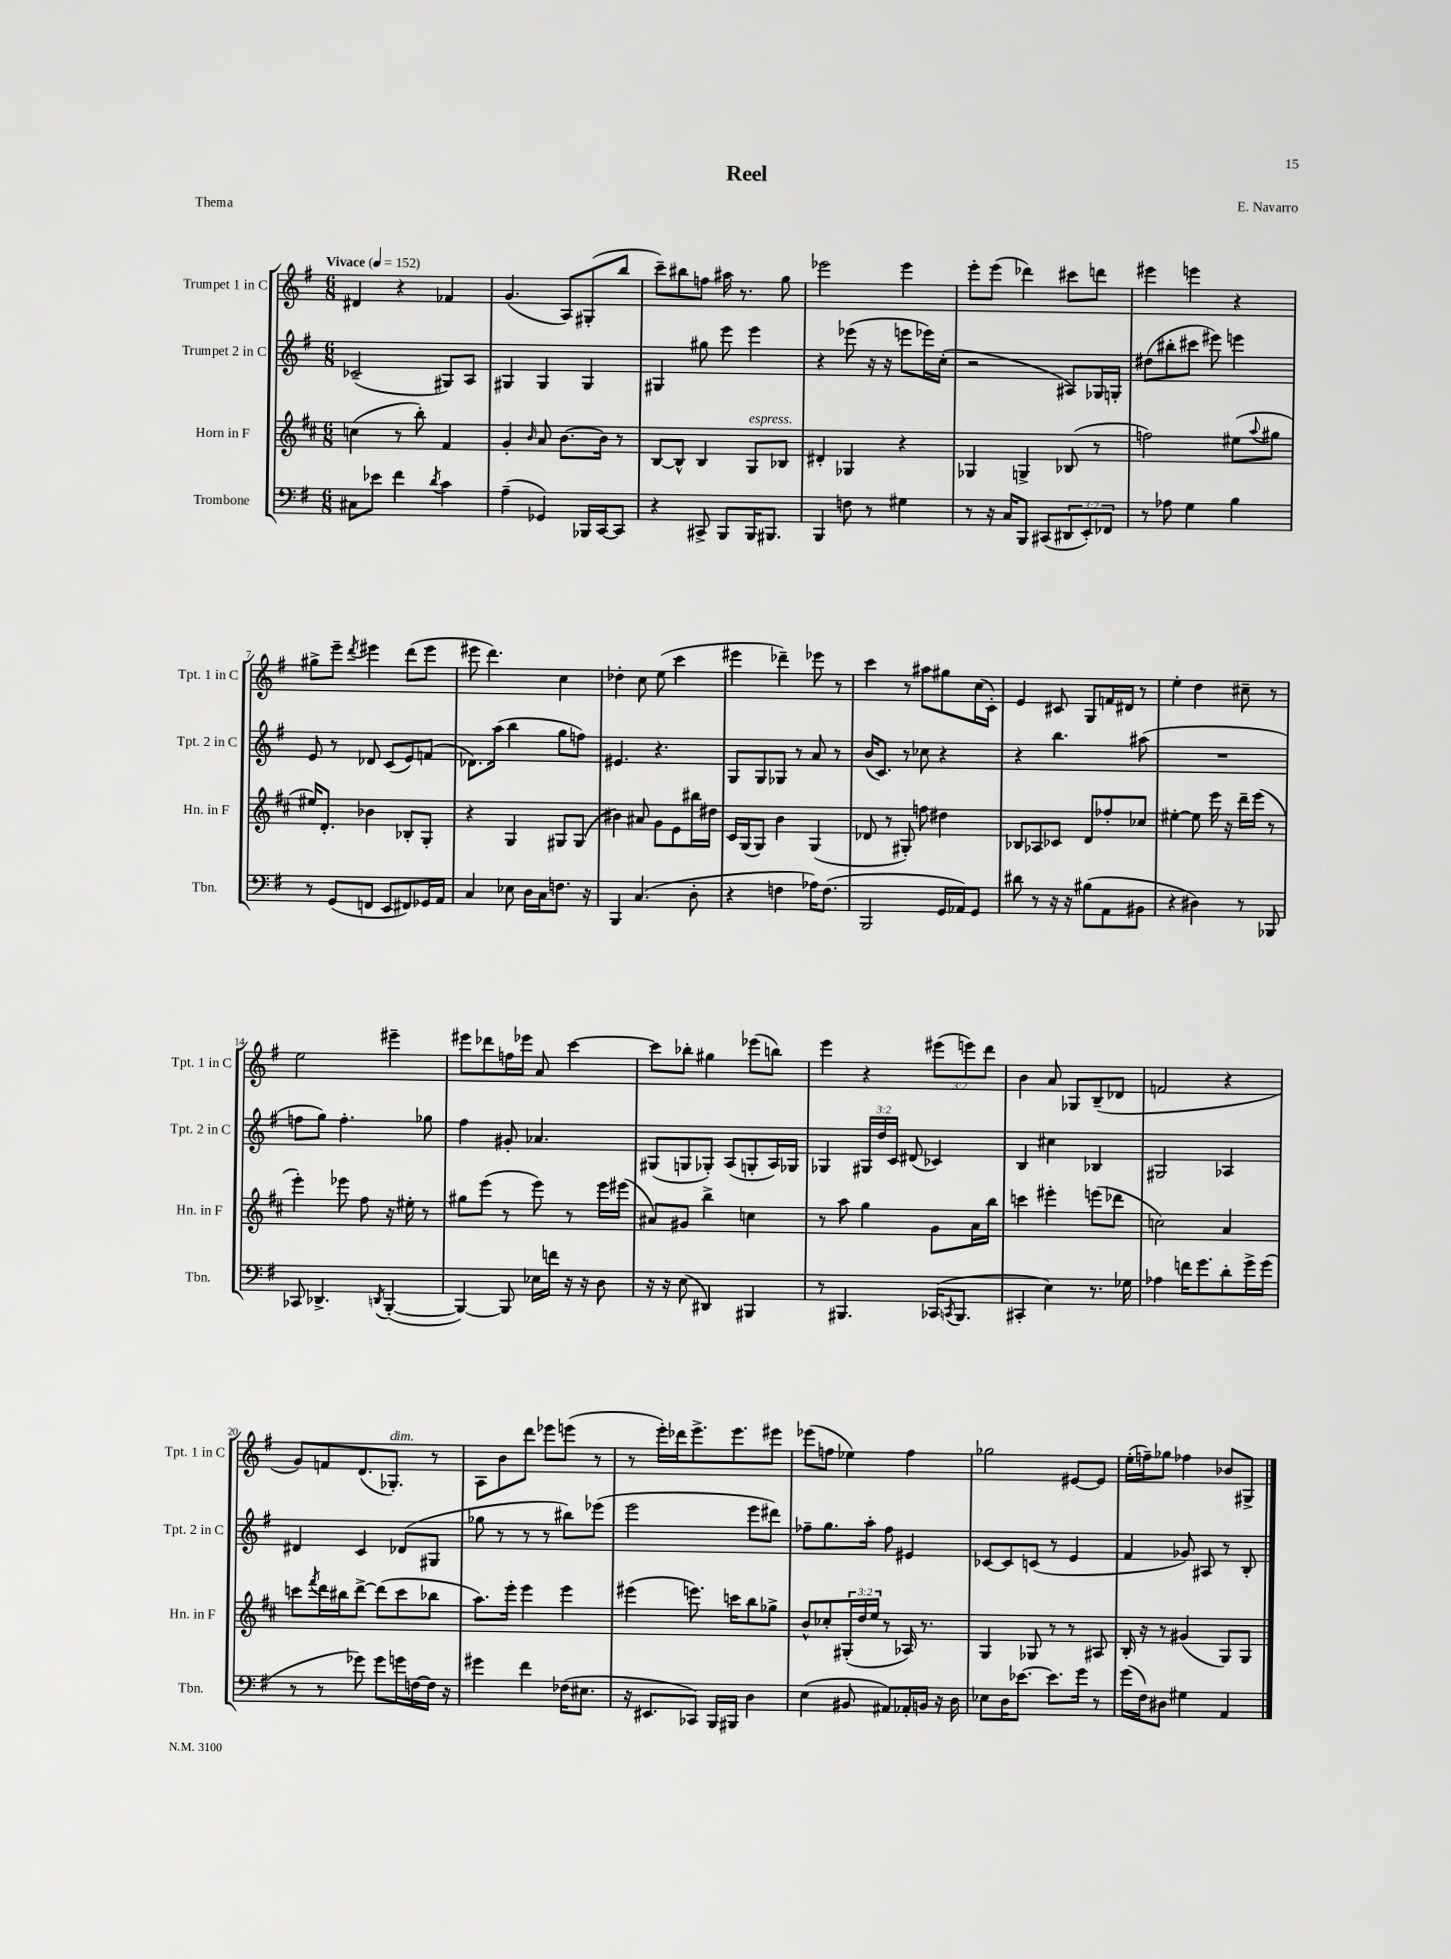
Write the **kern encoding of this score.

**kern	**kern	**kern	**kern
*part4	*part3	*part2	*part1
*staff4	*staff3	*staff2	*staff1
*I"Trombone	*I"Horn in F	*I"Trumpet 2 in C	*I"Trumpet 1 in C
*I'Tbn.	*I'Hn. in F	*I'Tpt. 2 in C	*I'Tpt. 1 in C
*clefF4	*clefG2	*clefG2	*clefG2
*k[f#]	*k[f#c#]	*k[f#]	*k[f#]
*M6/8	*M6/8	*M6/8	*M6/8
*MM152	*MM152	*MM152	*MM152
=1	=1	=1	=1
!	!	!	!LO:TX:a:B:t=Vivace
8C#X\L	(4ccn\	(2c-X~/	4d#X/
8e-X\J	.	.	.
4f#\	8r	.	4r
.	8bb'\)	.	.
8qd/	.	.	.
4c\	4f#/	8G#X/L)	4f-X/
.	.	8A/J	.
=2	=2	=2	=2
(4A~\	4g'/	4G#X/	(4.g/
.	16qqb/	.	.
4GG-X/)	8a/	4G#/	.
.	[8.b\L	.	8A/L)
16BBB-X/LL	.	4G#/	(8G#X'/
[16CC/J	16b\Jk]	.	.
8CC/J]	8r	.	8bb/J
=3	=3	=3	=3
4r	[8B/L	4G#X/	8ccc~\L)
.	8B^^/J]	.	8bb#X\
8CC#X^/	4B/	8gg#X\	8ffn\J
8BBB/L	.	8eee\	16aa#X\
.	.	.	8.r
!	!LO:TX:a:i:t=espress.	!	!
16BBB/K	8G/L	4eee\	.
8.BBB#X/J	.	.	.
.	8B-X/J	.	8gg\
=4	=4	=4	=4
4BBB/	4d#X'/	4r	2eee-X\
8Fn\	4G-X/	(8eee-X\	.
8r	.	16r	.
.	.	16r	.
4G#X\	4r	8eeen\L	4eee-\
.	.	16eee-X\L)	.
.	.	(16cc'\JJ	.
=5	=5	=5	=5
8r	4G-X/	2r	8eee'\L
16r	.	.	(8eee\J
16C/KL	.	.	.
8BBB/J	4Gn^/	.	4ddd-X\)
(8CC#X/L	.	.	.
12DD#X/	(8B-X/	8A#X/L)	8ccc#X\L
12EE'/)	.	.	.
.	8r	16G-X/L	8dddn\J
12FF-X/J	.	.	.
.	.	16Gn'/JJ	.
=6	=6	=6	=6
8r	2ffn\)	(8dd#X\L	4eee#X\
8A-X\	.	8bb#X'\	.
4G\	.	8ccc#X\J	4eeen\
.	.	8eee#X\)	.
4B\	(8ee#X\L	4eeen\	4r
.	8qqaa/	.	.
.	8gg#X\J	.	.
!!LO:LB:g=z
=7	=7	=7	=7
8r	16ee#X/KL)	8e/	8gg#X^\L
.	8.d'/J	.	.
(8GG/L	.	8r	8eee~\J
.	.	.	8qddd/
8FFn/J	4b-X\	8d-X/	4eee#X\
8EE/L	.	(8c/L	.
8FF#X/)	8B-X'/L	8e/)	(8ddd\L
16GG-X/L	8G'/J	(8fn/J	8eee#\J
16AA/JJ	.	.	.
=8	=8	=8	=8
4C/	4r	8.d-X\L)	8eee#X\
.	.	.	4.ddd\)
.	.	(16aa\Jk	.
8E-X\	4G/	4bb\	.
16D\LL	.	.	.
16C\J	.	.	.
8.Fn\J	8G#X/L	8gg\L	4cc\
.	(8G#/J	8ffn\J)	.
16r	.	.	.
=9	=9	=9	=9
4BBB/	4b#X\)	4.e#X/	4dd-X'\
(4.C/	8a#X/	.	8cc\
.	8g\L	4.r	(8ee\
.	8e\	.	4ccc\
8D'\	16bb#X\L	.	.
.	16dd#X\JJ	.	.
=10	=10	=10	=10
4r	16c#/LL	8G/L	4eee#X\
.	(16G/J	.	.
.	8G/J)	8G/	.
4Fn\	4b\	8G-X/J	4ddd-X~\)
.	.	8r	.
16A-X\KL)	(4G/	8a/	8eee-X\
(8.F\J	.	.	.
.	.	8r	8r
=11	=11	=11	=11
2BBB/	8d-X/	(16b/KL	4ccc\
.	.	8.c/J)	.
.	8r	.	.
.	8G#X'/)	8r	8r
.	8ffn\	8cc-X\	8aa#X\L
16GG/LL	4dd#X\	4r	8gg#X\
16AA-X/J)	.	.	.
8GG/J	.	.	(16cc\L
.	.	.	16c'\JJ)
=12	=12	=12	=12
8d#X\	8B-X/L	4r	4e/
8r	8A-X/	.	.
16r	8c-X/J	4.bb\	8c#X/
16r	.	.	.
(8B#X\L	8d/L	.	8G/L
8AA\	8ff-X'/	.	16fn/L
.	.	.	16d#X/JJ
8BB#X\J	8cc-X/J	(8aa#X\	8r
=13	=13	=13	=13
4r	[4ee#X'\	2.r	4ee'\
4D#X\)	8ee#\]	.	4dd\
.	16eee\	.	.
.	16r	.	.
8r	16ddd~\LL	.	8cc#X~\
.	(16eee\JJ	.	.
8BBB-X/	8r	.	8r
!!LO:LB:g=z
=14	=14	=14	=14
8CC-X/	4eee'\)	8ffn\L	2ee\
4.DD-X^/	.	8gg\J)	.
.	8eee-X\	4.ff'\	.
.	8ff#\	.	.
8qDDn/	.	.	.
([4BBB'/	16r	.	4eee#X~\
.	16ee#X'\	.	.
.	8r	8gg-X\	.
=15	=15	=15	=15
4BBB/_)	8gg#X\L	4ff#\	8eee#X\L
.	(8eee\J	.	8ddd-X\
8BBB/]	8r	8g#X'/	16ffn\L
.	.	.	16eee-X\JJ
16E-X\LL	8eee\)	4.a-X/	8a/
16fn\JJ	.	.	.
16r	8r	.	[4ccc\
16r	.	.	.
8D\	16eee\LL	.	.
.	(16eee#X\JJ	.	.
=16	=16	=16	=16
16r	8a#X/L)	(8G#X/L	8ccc\L]
16r	.	.	.
(8E\	8g#X/J	8Gn/	8bb-X'\J
4DD#X/)	4bb^\	8G-X'/J)	4gg#X\
.	.	(8A/L	.
4BBB#X/	4ccn\	8Gn'/	(8eee-X\L
.	.	16A/L)	8bbn\J)
.	.	16G-X/JJ	.
=17	=17	=17	=17
8r	8r	4G-X/	4eee\
4.BBB#X/	8aa\	.	.
.	4gg\	24G#X/LL	4r
.	.	24dd/	.
.	.	24c/JJ	.
.	.	(8d#X/	.
(16CC-X/KL	8g\L	4c-X/)	(12eee#X\L
8qCCn/	.	.	.
8.BBB#/J	.	.	.
.	.	.	12eeen\)
.	16a\L	.	.
.	.	.	12ddd\J
.	16bb\JJ	.	.
=18	=18	=18	=18
4CC#X'/	4cccn\	4B/	4b\
4E\)	4eee#X'\	4cc#X\	8a/
.	.	.	8G-X/L
8.r	(8eeen\L	4B-X/	(8B~/
.	8ddd-X\J	.	8d-X/J
16G-X\	.	.	.
=19	=19	=19	=19
4A-X\	2ccn\)	2G#X/	2fn/
16fn\KL	.	.	.
8.g\	.	.	.
8d'\	4a/	4A-X/	4r
16g^\L	.	.	.
(16g\JJ	.	.	.
!!LO:LB:g=z
=20	=20	=20	=20
8r	8cccn\L	4d#X/	8g/L)
.	8qfff#/	.	.
8r	16ddd\L	.	8fn/
.	16bb#X\J	.	.
8g-X\)	[8ddd^\J	4c/	(8.d/
8g-\L	(8ddd\L]	.	.
!	!	!	!LO:TX:a:i:t=dim.
.	.	.	8.G-X'/J)
16gn\L	8ccc\	(8d-X/L	.
[16Fn\	.	.	.
16F\JJ]	8bb-X\J	8G#X/J	8r
16r	.	.	.
=21	=21	=21	=21
4g#X\	8.aa\L)	8gg-X\	8A\L
.	.	8r	8b\
.	16eee'\Jk	.	.
4f#\	4eee\	8r	8ddd\J
.	.	8r	8eee-X\L
(16F-X\KL	4eee\	8bb#X\L)	(8eeen\J
8.E#X\J	.	.	.
.	.	(8eee-X\J	8r
=22	=22	=22	=22
16r	(4eee#X\	2eee\	8r
8.EE#X/L	.	.	.
.	.	.	16eee'\LL)
.	.	.	16ddd-X\J
8CC-X/J)	8.eeen\)	.	8.eee^\
16BBB/LL	.	.	.
16BBB#X/JJ	16cccn\KL	.	8.eee\
4D\	8bb\	8eee\L	.
.	8gg-X^\J	8ddd#X\J)	8eee#X\J
=23	=23	=23	=23
(4E\	8b^^/L	8ff-X~\L	(8eee-X\L
.	8cc-X'/	8.gg\	8ffn\J
8BB#X/	(24G#X'/L	.	4ee-X\)
.	24dd/	.	.
.	.	16aa'\Jk	.
.	24ee/JJ	.	.
8AA#X/L)	8r	8ff-\	.
16AA-X'/L	16A-X/)	4e#X/	4ff\
16BBn/JJ	8.r	.	.
16r	.	.	.
16D\	.	.	.
=24	=24	=24	=24
8E-X\L	4G/	[8c-X/L	2gg-X\
16D\K	.	8c-/]	.
[8.e-X\J	.	.	.
.	8G-X/	(8cn/J	.
8.e-\L]	8r	8r	.
.	8r	4e/	[8e#X/L
16g\Jk	.	.	.
8r	8A#X/	.	8e#/J]
=25	=25	=25	=25
(16g\LL	16B'/	4f#/	(16ee'\LL
16F#\J)	16r	.	16ffn~\J)
8D#X\J	8r	.	8gg-X\J
4G#X\	(4g#X/	8g-X/)	4ff-X\
.	.	8A#X/	.
4AA/	8G/L)	8r	8b-X/L
.	8G/J	8B'/	8G#X^/J
==	==	==	==
*-	*-	*-	*-
